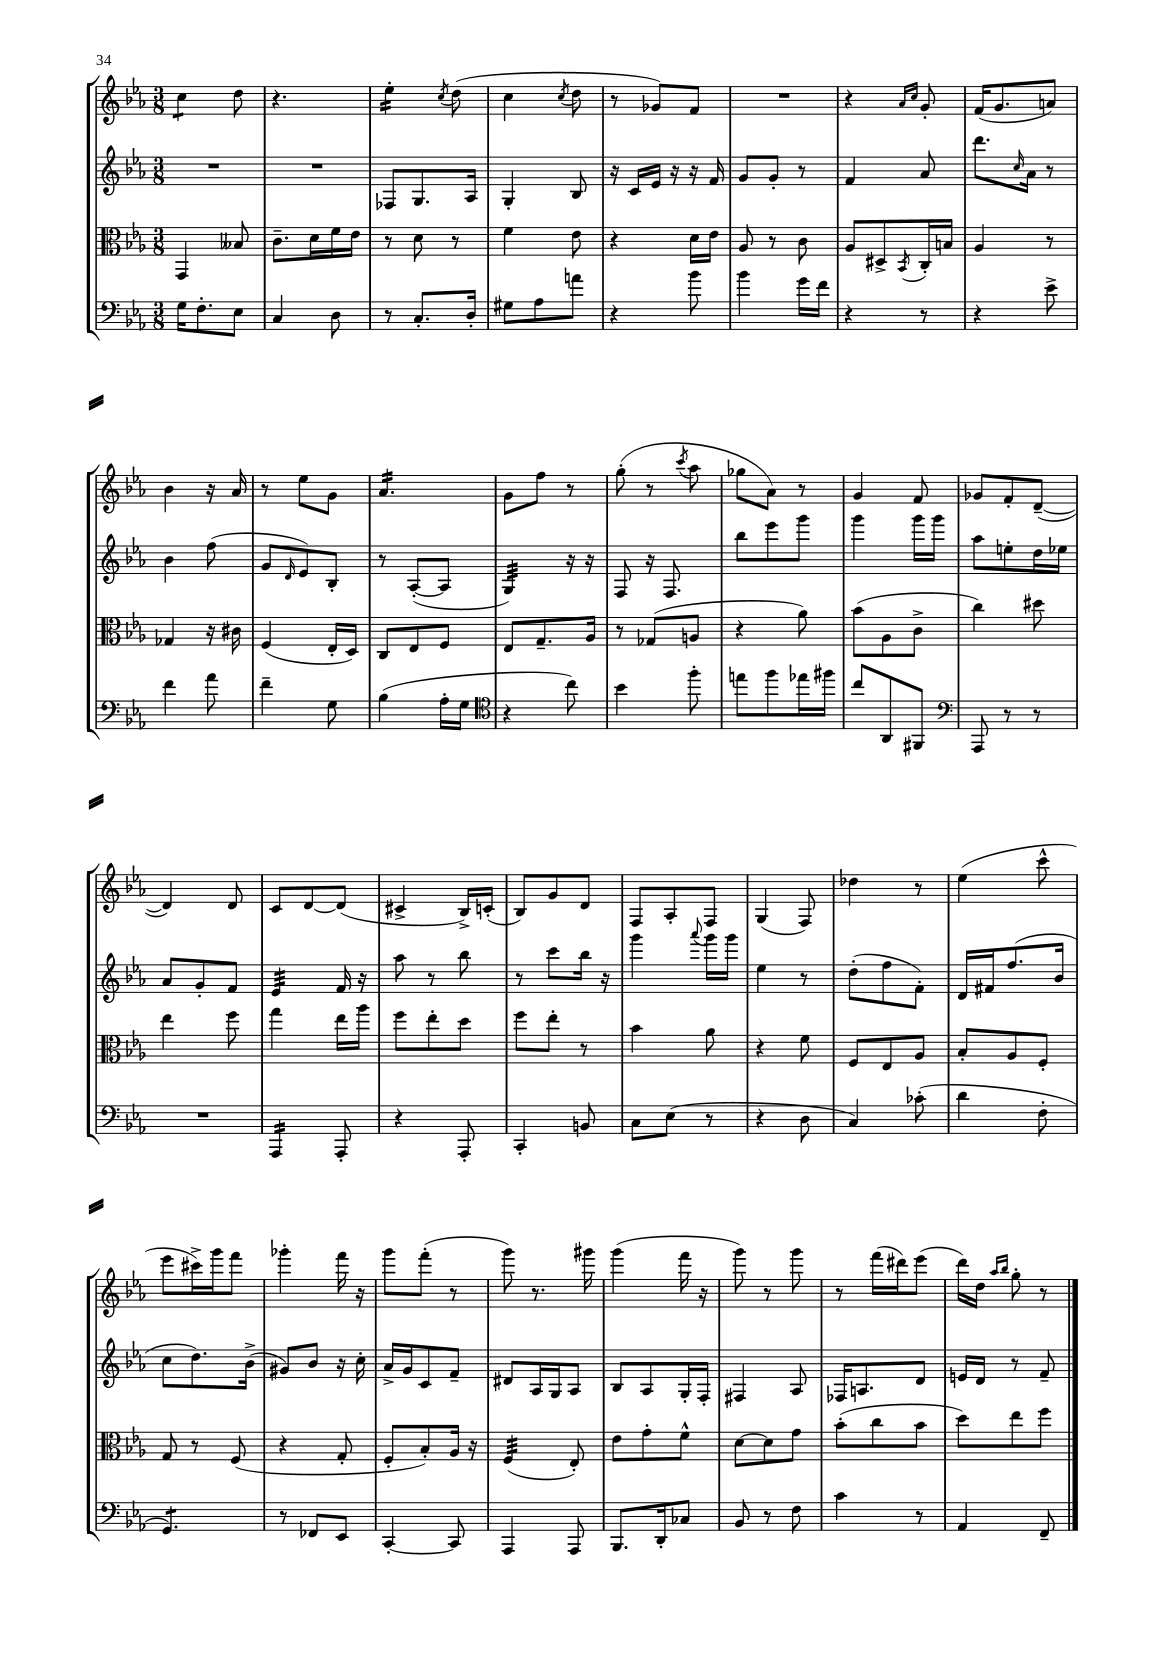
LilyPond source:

<<
\new StaffGroup <<
\new Staff = "s0" {
    \clef treble \key ees \major \numericTimeSignature \time 3/8
    c''4:8 d''8 |
    r4. |
    ees''4:16-. \acciaccatura { c''8 } d''8( |
    c''4 \acciaccatura { c''8 } d''8 |
    r8 ges'8) f'8 |
    R4. |
    r4 \grace { aes'16 c''16 } g'8-. |
    f'16( g'8. a'8) |
    bes'4 r16 aes'16 |
    r8 ees''8 g'8 |
    aes'4.:16 |
    g'8 f''8 r8 |
    g''8-.( r8 \acciaccatura { c'''8 } aes''8 |
    ges''8 aes'8) r8 |
    g'4 f'8 |
    ges'8 f'8-. d'8~--( |
    d'4) d'8 |
    c'8 d'8~ d'8( |
    cis'4-> bes16->) c'16-.( |
    bes8) g'8 d'8 |
    f8 aes8-. f8 |
    g4( f8) |
    des''4 r8 |
    ees''4( c'''8-^ |
    ees'''8 cis'''16->) g'''16 f'''8 |
    ges'''4-. f'''16 r16 |
    g'''8 f'''8-.( r8 |
    g'''8) r8. gis'''16 |
    g'''4( f'''16 r16 |
    g'''8) r8 g'''8 |
    r8 f'''16( dis'''16) ees'''8( |
    d'''16) d''16 \grace { aes''16 bes''16 } g''8-. r8 \bar "|." |
}
\new Staff = "s1" {
    \clef treble \key ees \major \numericTimeSignature \time 3/8
    R4. |
    R4. |
    fes8 g8. aes16 |
    g4-. bes8 |
    r16 c'16 ees'16 r16 r16 f'16 |
    g'8 g'8-. r8 |
    f'4 aes'8 |
    d'''8. \grace { c''16 } aes'16 r8 |
    bes'4 f''8( |
    g'8 \grace { d'16 } ees'8) bes8-. |
    r8 aes8~-.( aes8 |
    g4:32) r16 r16 |
    f8 r16 f8. |
    bes''8 ees'''8 g'''8 |
    g'''4 g'''16 g'''16 |
    aes''8 e''8-. d''16 ees''16 |
    aes'8 g'8-. f'8 |
    ees'4:32 f'16 r16 |
    aes''8 r8 bes''8 |
    r8 c'''8 bes''16 r16 |
    g'''4 \appoggiatura { aes'''8 } g'''16 g'''16 |
    ees''4 r8 |
    d''8-.( f''8 f'8-.) |
    d'16 fis'16 f''8.( bes'16 |
    c''8 d''8.) bes'16->( |
    gis'8) bes'8 r16 c''16-. |
    aes'16-> g'16 c'8 f'8-- |
    dis'8 aes16 g16 aes8 |
    bes8 aes8 g16-. f16-. |
    fis4 aes8 |
    fes16 a8. d'8 |
    e'16 d'16 r8 f'8-- \bar "|." |
}
\new Staff = "s2" {
    \clef alto \key ees \major \numericTimeSignature \time 3/8
    g,4 beses8 |
    c'8.-- d'16 f'16 ees'16 |
    r8 d'8 r8 |
    f'4 ees'8 |
    r4 d'16 ees'16 |
    aes8 r8 c'8 |
    aes8 dis8-> \acciaccatura { bes,8 } c16-. b16 |
    aes4 r8 |
    ges4 r16 cis'16 |
    f4( ees16-. d16) |
    c8 ees8 f8 |
    ees8 g8.-- aes16 |
    r8 ges8( a8 |
    r4 aes'8) |
    bes'8( aes8 c'8-> |
    c''4) dis''8 |
    ees''4 f''8 |
    g''4 ees''16 aes''16 |
    f''8 ees''8-. d''8 |
    f''8 ees''8-. r8 |
    bes'4 aes'8 |
    r4 f'8 |
    f8 ees8 aes8 |
    bes8-. aes8 f8-. |
    g8 r8 f8( |
    r4 g8-. |
    f8-. bes8-.) aes16 r16 |
    f4:32( ees8-.) |
    ees'8 g'8-. f'8-^ |
    d'8~ d'8 g'8 |
    bes'8-.( c''8 bes'8 |
    d''8) ees''8 f''8 \bar "|." |
}
\new Staff = "s3" {
    \clef bass \key ees \major \numericTimeSignature \time 3/8
    g16 f8.-. ees8 |
    c4 d8 |
    r8 c8.-. d16-. |
    gis8 aes8 a'8 |
    r4 bes'8 |
    bes'4 g'16 f'16 |
    r4 r8 |
    r4 ees'8-> |
    f'4 aes'8 |
    f'4-- g8 |
    bes4( aes16-. g16 |
    \clef tenor r4 c''8) |
    bes'4 f''8-. |
    e''8 f''8 ees''16 fis''16 |
    c''8 aes,8 fis,8 |
    \clef bass aes,,8 r8 r8 |
    R4. |
    aes,,4:16 aes,,8-. |
    r4 aes,,8-. |
    c,4-. b,8 |
    c8 ees8( r8 |
    r4 d8 |
    c4) ces'8-.( |
    d'4 f8-. |
    g,4.:8) |
    r8 fes,8 ees,8 |
    c,4~-. c,8 |
    aes,,4 aes,,8 |
    bes,,8. d,16-. ces8 |
    bes,8 r8 f8 |
    c'4 r8 |
    aes,4 f,8-- \bar "|." |
}
>>
>>
\layout { \context { \Score \remove "Bar_number_engraver" } }
